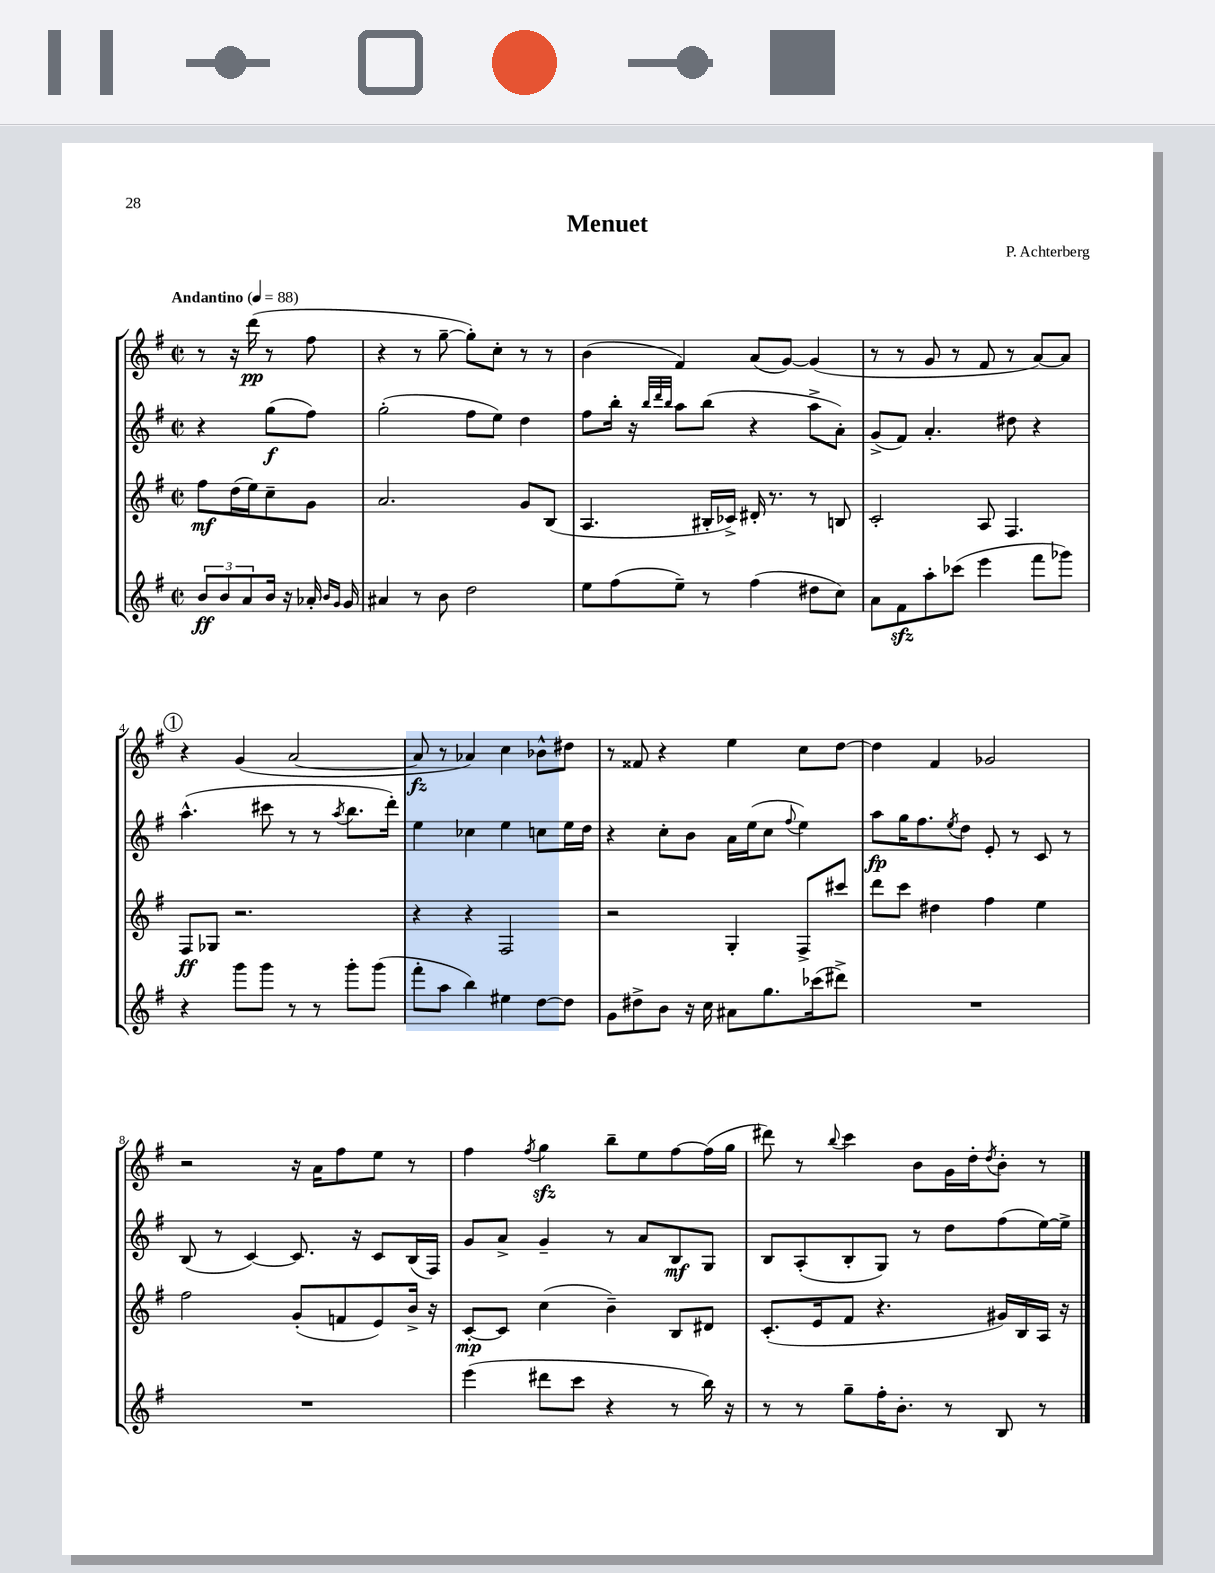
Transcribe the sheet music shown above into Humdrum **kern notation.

**kern	**kern	**kern	**kern
*staff4	*staff3	*staff2	*staff1
*clefG2	*clefG2	*clefG2	*clefG2
*k[f#]	*k[f#]	*k[f#]	*k[f#]
*M2/2	*M2/2	*M2/2	*M2/2
*met(c|)	*met(c|)	*met(c|)	*met(c|)
*MM88	*MM88	*MM88	*MM88
12b/L	8ff#\L	4r	8r
12b/	.	.	.
.	(16dd\L	.	16r
12a/	.	.	.
.	16ee\J)	.	(16ddd\
16b/Jk	8cc~\	(8gg\L	8r
16r	.	.	.
16a-'/	8g\J	8ff#\J)	8ff#\
16qqb/LL	.	.	.
16qqg/JJ	.	.	.
16g/	.	.	.
=	=	=	=
4a#/	2.a/	(2gg'\	4r
8r	.	.	8r
8b\	.	.	[8gg~\
2dd\	.	8ff#\L	8gg'\]L)
.	.	8ee\J)	8cc'\J
.	8g/L	4dd\	8r
.	(8B/J	.	8r
=	=	=	=
8ee\L	4.A/	8ff#\L	(4b\
(8ff#\	.	16bb'\Jk	.
.	.	16r	.
.	.	32qqbb/LLL	.
.	.	32qqddd/	.
.	.	32qqbb/JJJ	.
8ee~\J)	.	8aa\L	4f#/)
8r	16B#'/LL	(8bb\J	.
.	16c-^/JJ)	.	.
(4ff#\	16d#'/	4r	(8a/L
.	8.r	.	.
.	.	.	[8g/J)
8dd#\L	8r	8aa^\L	(4g/]
8cc\J)	8B/	8a'\J)	.
=	=	=	=
8a\L	2c'/	(8g^/L	8r
8f#\	.	8f#/J)	8r
8aa'\	.	4.a'/	8g/
(8ccc-\J	.	.	8r
4eee\	8A/	.	8f#/
.	4.F#/	8dd#\	8r
8fff#\L	.	4r	[8a/L)
8ggg-\J)	.	.	8a/]J
=	=	=	=
4r	8F#/L	(4.aa^^\	4r
.	8G-/J	.	.
8ggg\L	2.r	.	(4g/
8ggg\J	.	8ccc#\	.
8r	.	8r	[2a/
8r	.	8r	.
.	.	8qaa/	.
8ggg'\L	.	8.bb\L	.
(8ggg\J	.	.	.
.	.	16ddd'\Jk)	.
=	=	=	=
8fff#'\L	4r	4ee\	8a/]
8aa\J	.	.	8r
4bb\)	4r	4cc-\	4a-/)
4ee#\	2F#/	4ee\	4cc\
[8dd\L	.	8cc\L	8b-^^\L
8dd\]J	.	16ee\L	8dd#\J
.	.	16dd\JJ	.
=	=	=	=
8g\L	2r	4r	8r
8dd#^\	.	.	8f##/
8b\J	.	8cc'\L	4r
16r	.	8b\J	.
16cc\	.	.	.
8a#\L	4G'/	16a\LL	4ee\
.	.	(16ee\J	.
8.gg\	.	8cc\J	.
.	.	8qqff#/	.
.	8F#^/L	4ee\)	8cc\L
(16ccc-\k	.	.	.
8ddd#^\J)	8ccc#/J	.	[8dd\J
=	=	=	=
1r	8ddd\L	8aa\L	4dd\]
.	8ccc\J	16gg\K	.
.	.	8.ff#\	.
.	4dd#\	.	4f#/
.	.	8qee/	.
.	.	8dd\J	.
.	4ff#\	8e'/	2g-/
.	.	8r	.
.	4ee\	8c/	.
.	.	8r	.
=	=	=	=
1r	2ff#\	(8B/	2r
.	.	8r	.
.	.	[4c/)	.
.	(8g'/L	8.c/]	16r
.	.	.	16a\LK
.	8f/	.	8ff#\
.	.	16r	.
.	8e/)	8c/L	8ee\J
.	16b^/Jk	(16B/L	8r
.	16r	16F#/JJ)	.
=	=	=	=
(4eee\	[8c'/L	8g/L	4ff#\
.	8c/]J	8a^/J	.
.	.	.	8qff#/
8ddd#\L	(4cc\	4g~/	4gg\
8ccc\J	.	.	.
4r	4b~\)	8r	8bb~\L
.	.	8a/L	8ee\
8r	8B/L	8B/	[8ff#\
16bb\)	8d#/J	8G/J	(16ff#\]L
16r	.	.	16gg\JJ
=	=	=	=
8r	(8.c'/L	8B/L	8ddd#\)
8r	.	(8A'/	8r
.	16e/k	.	.
.	.	.	8qqbb/
8gg~\L	8f#/J	8B'/	4ccc\
16ff#'\K	4.r	8G/J)	.
8.b'\J	.	.	.
.	.	8r	8b\L
8r	.	8dd\L	16g\L
.	.	.	16dd'\J
.	.	.	8qdd/
8B/	16g#/LL)	(8ff#\	8b'\J
.	16B/	.	.
8r	16A/JJ	[16ee\L)	8r
.	16r	16ee^\]JJ	.
==	==	==	==
*-	*-	*-	*-
